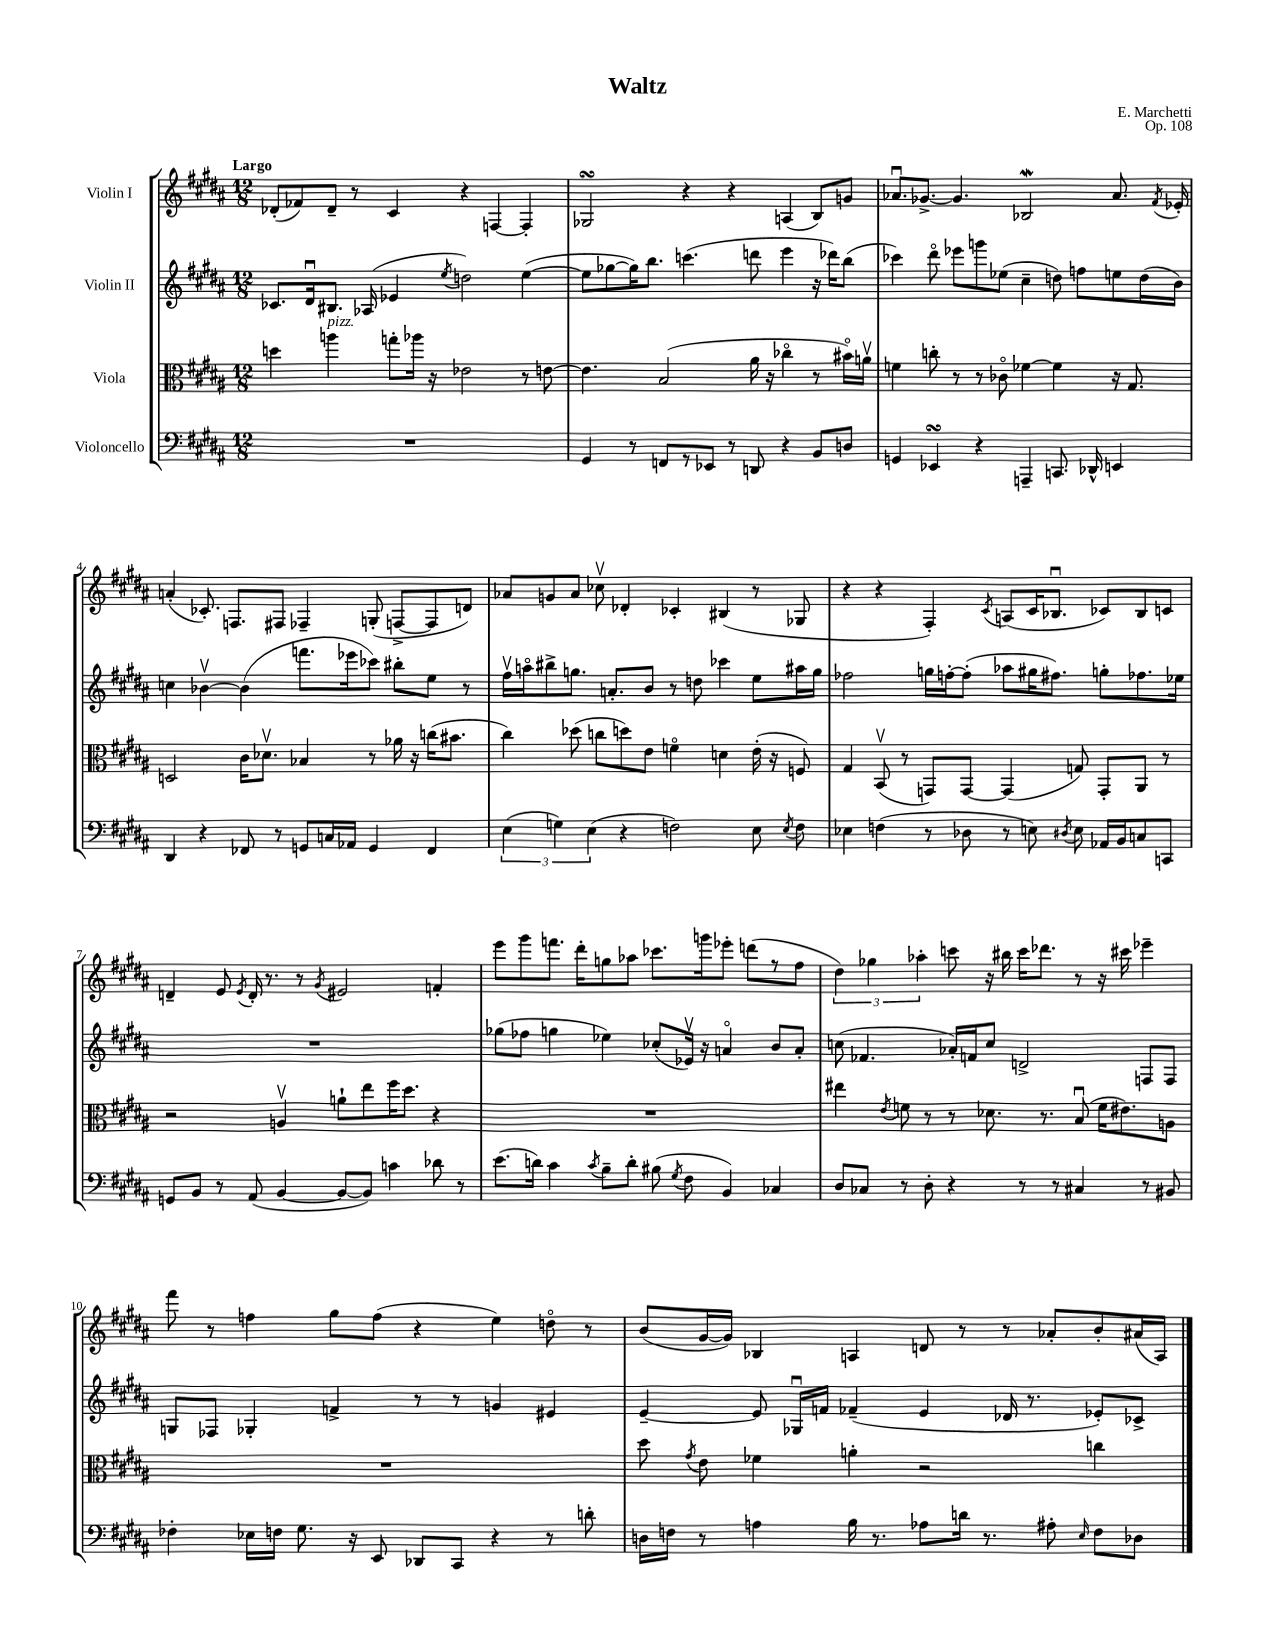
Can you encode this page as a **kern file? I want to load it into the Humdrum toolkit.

**kern	**kern	**kern	**kern
*staff4	*staff3	*staff2	*staff1
*clefF4	*clefC3	*clefG2	*clefG2
*k[f#c#g#d#a#]	*k[f#c#g#d#a#]	*k[f#c#g#d#a#]	*k[f#c#g#d#a#]
*M12/8	*M12/8	*M12/8	*M12/8
1.r	4dd	8.c-	(8d-'
.	.	.	8f-)
.	.	16d#u	.
.	4aa	8.B#	8d-~
.	.	.	8r
.	.	(16A-	.
.	8gg'	4e-	4c#
.	16aa-	.	.
.	16r	.	.
.	.	8qee	.
.	2e-	2dd)	4r
.	.	.	[4F
.	8r	([4ee	4F']
.	[8e	.	.
=	=	=	=
4GG#	4.e]	8ee]	2G-
.	.	[8gg-	.
8r	.	16gg-])	.
.	.	8.bb	.
8FF	(2B	.	.
8r	.	(4.ccc	4r
8EE-	.	.	.
8r	.	.	4r
8DD	16a#	8ddd	.
.	16r	.	.
4r	4cc-o	4eee	(4A
8BB	8r	16r	8B)
.	.	16ddd-)	.
8D	16b#o)	(8bb	8g
.	16av	.	.
=	=	=	=
4GG	4f	4ccc-)	8.a-u
.	.	.	[8.g-^
4EE-	8cc'	8ddd#o	.
.	8r	8eee-	4.g-]
4r	8r	8ggg	.
.	8c-o	(8ee-	.
4AAA~	[4f-	4cc#~	2B-
8.CC	4f-]	8dd)	.
.	.	8ff	.
16DD-^^	.	.	.
4EE	16r	8ee	8.a-
.	8.G#	.	.
.	.	(16dd	.
.	.	.	8qf#
.	.	16b)	16e-'
=	=	=	=
4DD#	2D	4cc	(4a'
4r	.	[4b-v	8.c-')
.	.	.	8.F
8FF-	16c#	(4b-]	.
.	8.d-v	.	.
8r	.	.	8F#
8GG	4B-	8.fff	4F-~
16C	.	.	.
16AA-	.	16eee-	.
4GG	8r	8ccc-)	(8G'
.	16a-	8bb#'	[8F^
.	16r	.	.
4FF-	(16cc	8ee	8F]
.	8.b#	.	.
.	.	8r	8d)
=	=	=	=
(6E	4cc#)	16ff#v	8a-
.	.	16aao	.
.	.	8bb#^	8g
6G)	.	.	.
.	(8dd-	8.gg	8a-
(6E	.	.	.
.	8cc	.	8cc-v
.	.	8.a'	.
4r	8dd)	.	4d-'
.	8e	8b	.
2F)	4fo	8r	4c-'
.	.	8dd	.
.	4d	4ccc-	(4B#
8E	(16e'	8ee	8r
.	16r	.	.
8qE	.	.	.
8F	8F)	16aa#	8G-
.	.	16gg	.
=	=	=	=
4E-	4G#	2ff-	4r
(4F	(8BBv	.	4r
.	8r	.	.
8r	8GG)	16gg	4F#')
.	.	[16ff'	.
8D-	[8GG	(8ff']	.
.	.	.	8qc#
8r	(4GG]	8aa-	(8A
8E)	.	16gg#	16c#
.	.	8.ff#)	8.B-u
8qD#	.	.	.
8E	8G)	.	.
16AA-	8GG'	8gg'	8c-)
16BB	.	.	.
8C	8AA#	8.ff-	8B-
8CC	8r	.	8c
.	.	16ee-	.
=	=	=	=
8GG	2r	1.r	4d~
8BB	.	.	.
8r	.	.	8e
.	.	.	8qe
(8AA#	.	.	16d'
.	.	.	8.r
[4BB	4Av	.	.
.	.	.	8r
.	.	.	8qg#
8BB_	8a`	.	2e#
8BB])	8ee	.	.
4c	16ff#	.	.
.	8.dd#	.	.
8d-	4r	.	4f'
8r	.	.	.
=	=	=	=
(8.e	1.r	(8gg-	8eee
.	.	8ff-	8ggg#
16d)	.	.	.
4c#	.	4gg	8.fff
.	.	.	16ddd#'
8qc#	.	.	.
8B~	.	4ee-)	8gg
8d'	.	.	8aa-
(8B#	.	(8cc-'	8.ccc-
8qG#	.	.	.
8F#	.	16e-v)	.
.	.	16r	16ggg
4BB)	.	4ao	8eee-'
.	.	.	(8ddd
4C-	.	8b	8r
.	.	8a'	8ff#
=	=	=	=
8D#	4ee#	(8cc	6dd#)
8C-	.	4.f-	.
.	.	.	6gg-
.	8qe	.	.
8r	8f	.	.
.	.	.	6aa-'
8D#'	8r	.	.
4r	8r	16a-')	8ccc
.	.	16f	.
.	8.d-	8cc	16r
.	.	.	16bb#
8r	.	2d^	16ccc
.	8.r	.	8.ddd-
8r	.	.	.
4C#	(8Bu	.	8r
.	16f	.	16r
.	8.e#)	.	16ccc#
8r	.	8F	4eee-~
8BB#	8A	8F	.
=	=	=	=
4F-'	1.r	8G	8fff#
.	.	8F-	8r
16E-	.	4G-'	4ff
16F	.	.	.
8.G#	.	.	.
.	.	4f^	8gg#
16r	.	.	.
8EE	.	.	(8ff
8DD-	.	8r	4r
8CC#	.	8r	.
4r	.	4g	4ee)
8r	.	4e#	8ddo
8d'	.	.	8r
=	=	=	=
16D	8dd#	[4e~	(8b
16F	.	.	.
.	8qg#	.	.
8r	8e	.	[16g#
.	.	.	16g#])
4A	4f-	8e]	4B-
.	.	16G-u	.
.	.	16f	.
16B	4a'	(4f-~	4A
8.r	.	.	.
8A-	2r	4e	8d
16d	.	.	8r
8.r	.	.	.
.	.	16d-	8r
.	.	8.r	.
8A#'	.	.	8a-'
16qqE	.	.	.
8F	4cc	8e-')	8b'
8D-	.	8c-^	(16a#
.	.	.	16A)
==	==	==	==
*-	*-	*-	*-
